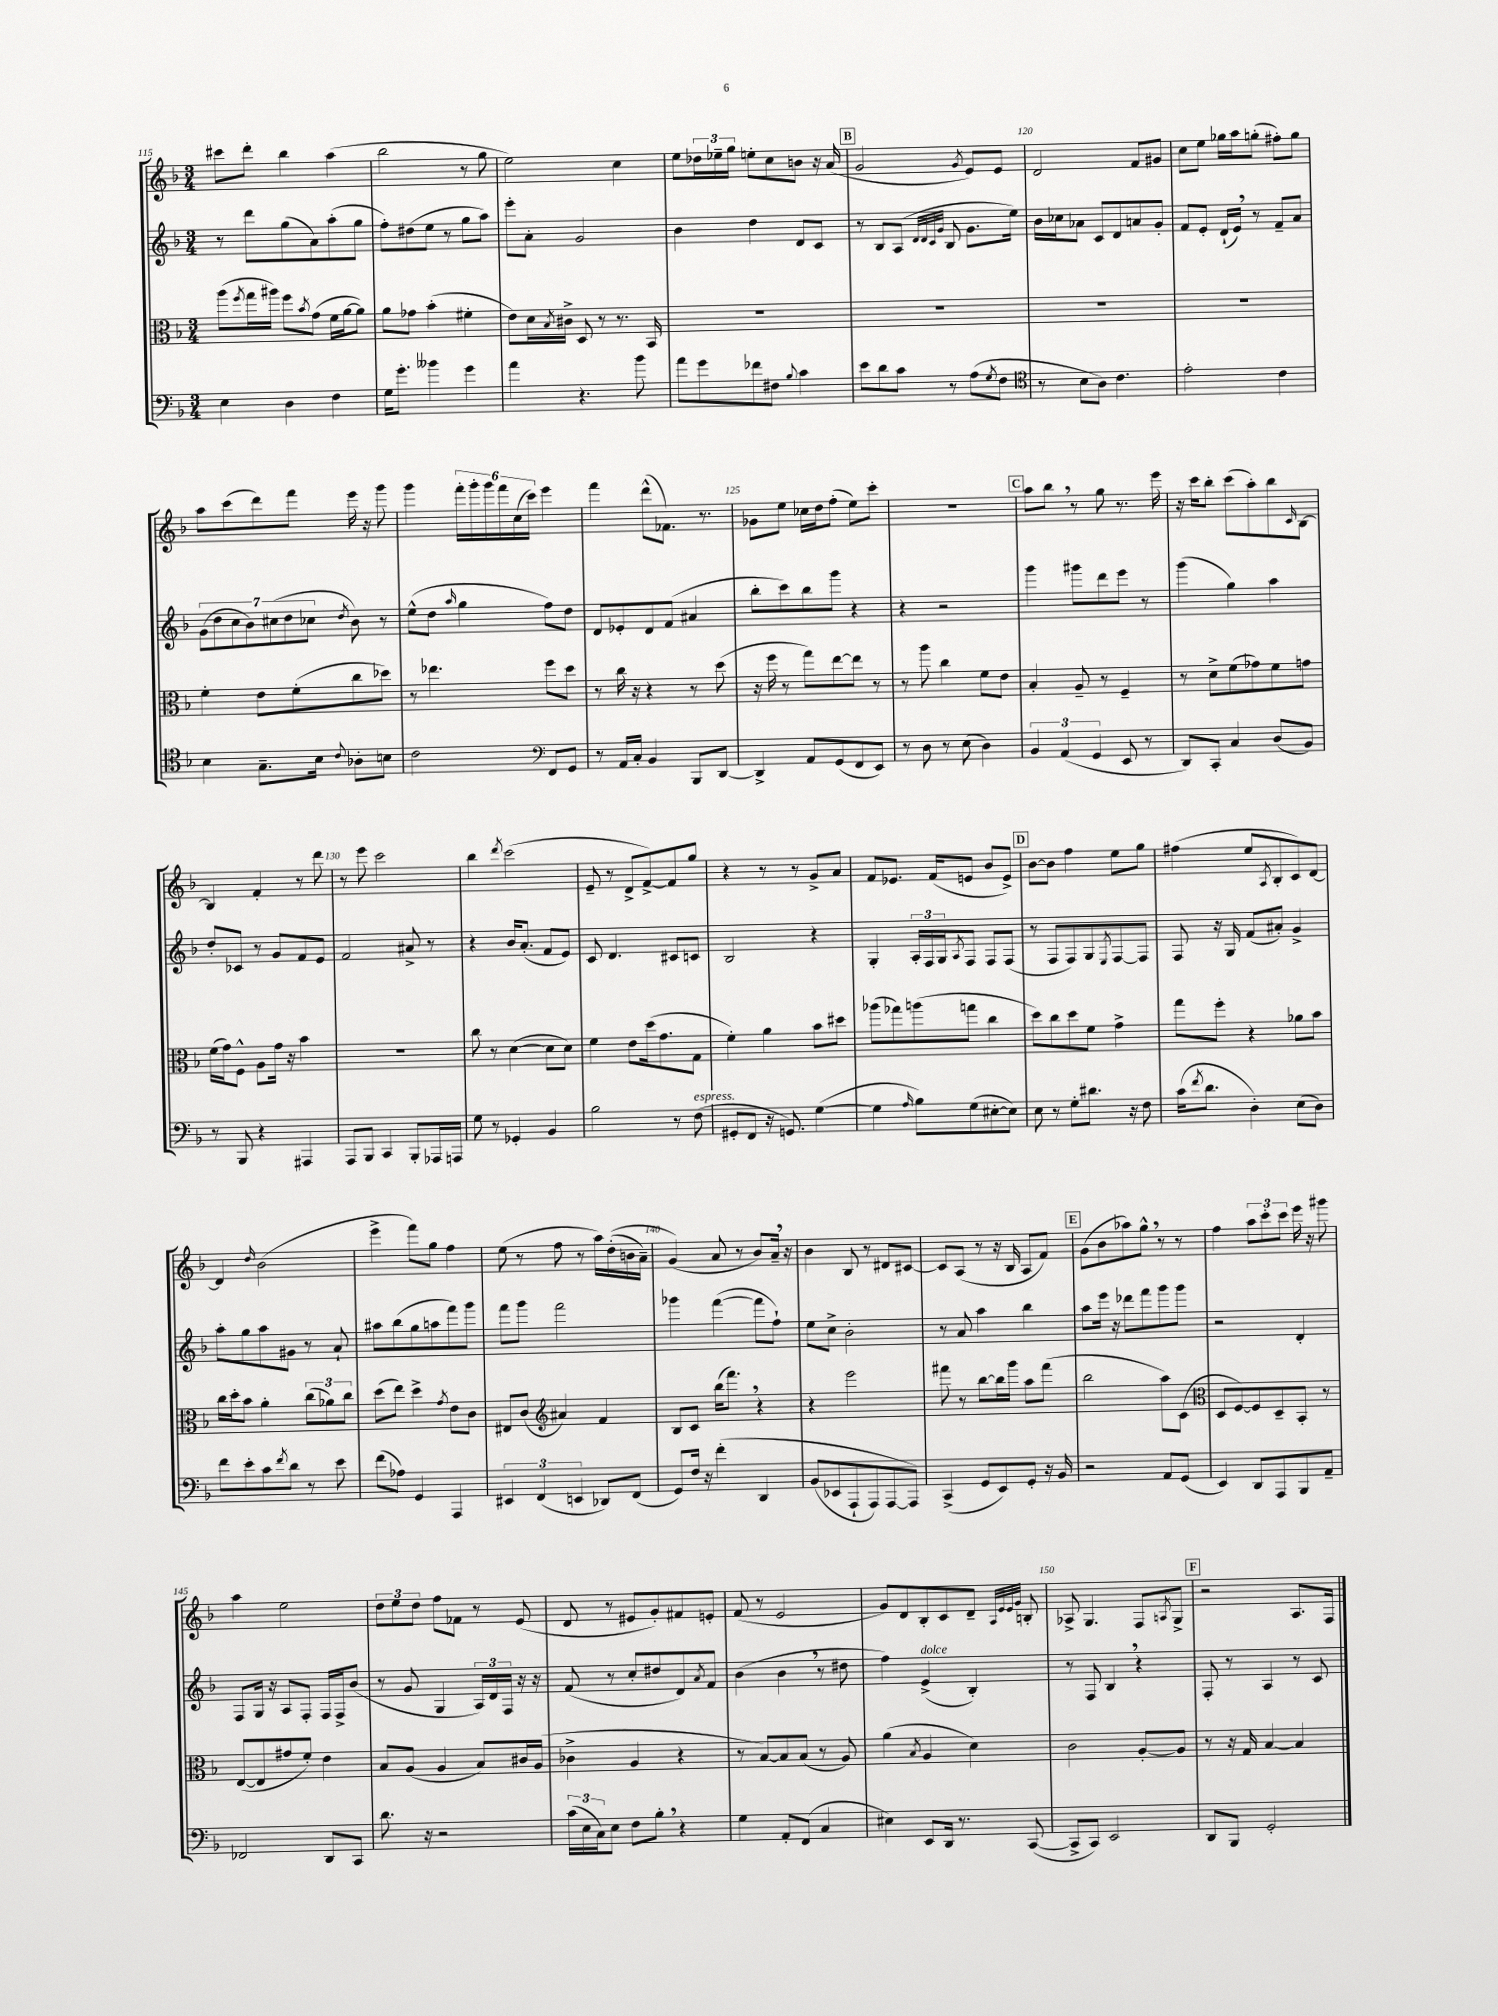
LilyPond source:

<<
\new StaffGroup <<
\new Staff = "s0" {
    \clef treble \key f \major \numericTimeSignature \time 3/4
    cis'''8 d'''8-. bes''4 a''4( |
    bes''2 r8 g''8 |
    e''2) c''4 |
    e''8 \tuplet 3/2 { des''16 ees''16-- g''16 } e''8-. c''8 b'8 r16 a'16( |
    \mark \markup { \box "B" } g'2 \acciaccatura { g'8 } e'8) e'8 |
    d'2 f'8 gis'8 |
    c''8 e''8 ges''16 a''16 g''8-.( fis''8-.) g''8 |
    a''8 c'''8( d'''8) f'''8 e'''16 r16 g'''8 |
    g'''4 \tuplet 6/4 { f'''16-. g'''16-. g'''16 f'''16 c''16( c'''16) } e'''4 |
    f'''4 d'''8-^( fes'8.) r8. |
    ges'8 e''8 ces''16 d''16 f''8-.( e''8) c'''8-. |
    R2. |
    \mark \markup { \box "C" } a''8 bes''8 \breathe r8 g''8 r8. e'''16 |
    r16 c'''16 bes''8-. c'''8( a''8-.) bes''8 \grace { c'16 } bes8~ |
    bes4 f'4-. r8 d'''8 |
    r8 e'''8 c'''2 |
    bes''4 \acciaccatura { d'''8 } c'''2( |
    e'8-- r8 d'8-> f'8~->) f'8 g''8 |
    r4 r8 r8 g'8-> a'8 |
    f'8 ees'8. f'16( e'8 bes'8 e'8->) |
    \mark \markup { \box "D" } bes'8~ bes'8 f''4 e''8 g''8 |
    fis''4( e''8 \acciaccatura { a8 } bes8-. c'8) d'8~ |
    d'4 \grace { d''16 } bes'2( |
    e'''4-> f'''8) g''8 f''4 |
    e''8( r8 f''8 r8 a''16) d''16-.(\( b'16 a'16--) |
    g'4(\) a'8 r8 bes'8) a'16-- \breathe r16 |
    bes'4 bes8 r8 dis'8 cis'8~ |
    cis'8 a8( r8 r16 bes16 a8 f'8) |
    \mark \markup { \box "E" } g'8( bes'8 aes''8) g''8-^ \breathe r8 r8 |
    f''4 \tuplet 3/2 { a''8 c'''8-. c'''8 } e'''16 r16 gis'''8 |
    a''4 e''2 |
    \tuplet 3/2 { d''8 e''8 d''8 } f''8 fes'8 r8 e'8( |
    d'8 r8 eis'8 g'8-.) fis'8 e'8-. |
    f'8( r8 e'2 |
    g'8) d'8 bes8-. c'8 d'8-- \grace { a32 e'32 e'32 g'32 } b8-. |
    aes8-> g4. f8 \acciaccatura { a8 } g8-> |
    \mark \markup { \box "F" } r2 a8. f16 \bar "|." |
}
\new Staff = "s1" {
    \clef treble \key f \major \numericTimeSignature \time 3/4
    r8 d'''8 g''8( a'8) a''8-.( g''8 |
    f''8-.) dis''8( e''8 r8 g''8 a''8) |
    e'''8-. a'8-. g'2 |
    bes'4 d''4 d'8 c'8 |
    \mark \markup { \box "B" } r8 bes8 a8( \grace { d'32 d'32 c'32 g'32 } bes8 g'8. e''16) |
    bes'16 ces''16 aes'8 c'8 d'8 a'8 g'8-. |
    f'8 e'8-. d'16-!( e'16) \breathe r8 f'8-- a'8 |
    \tuplet 7/4 { g'8( d''8 c''8 bes'8) cis''8( d''8 ces''8 } \acciaccatura { d''8 } bes'8) r8 |
    e''8-^( d''8 \grace { a''16 } g''4 f''8) d''8 |
    d'8 ees'8-. d'8 f'8( ais'4 |
    bes''8-. c'''8) bes''8 g'''8 r4 |
    r4 r2 |
    \mark \markup { \box "C" } g'''4 gis'''8 d'''8 e'''8 r8 |
    g'''4( g''4) a''4 |
    d''8-. ces'8 r8 g'8 f'8 e'8 |
    f'2 ais'8-> r8 |
    r4 bes'16 a'8.-.( f'8 e'8) |
    c'8 d'4. cis'8 c'8 |
    bes2 r4 |
    g4-. \tuplet 3/2 { a16-. f16 g16 } \acciaccatura { a8 } f8 f8 f8( |
    \mark \markup { \box "D" } r8 f8 f8) g8 \acciaccatura { e8 } f8~ f8 |
    f8 r16 g16 f'8( ais'8-.) g'4-> |
    a''8-. g''8 a''8 gis'8 r8 a'8-! |
    ais''8 bes''8( g''8 a''8 f'''8) g'''8 |
    f'''8 g'''8 f'''2 |
    ges'''4 f'''4~( f'''8 f''8-!) |
    e''8 c''8-> bes'2-. |
    r8 a'8 a''4 bes''4 |
    \mark \markup { \box "E" } a''8 e'''16 r16 des'''8 f'''8 g'''8 g'''8 |
    r2 d'4-. |
    f8 g16 r16 a8 f8-. f16 f16-> bes'8( |
    r8 g'8 g4 \tuplet 3/2 { a16) d'16 f16 } r16 r16 |
    f'8( r8 c''8-. dis''8 d'8) \acciaccatura { a'8 } f'8 |
    bes'4( bes'4 \breathe r8 dis''8 |
    f''4) e'4->^\markup { \italic "dolce" }( bes4-.) |
    r8 f8 bes4 \breathe r4 |
    \mark \markup { \box "F" } f8-. r8 a4 r8 c'8 \bar "|." |
}
\new Staff = "s2" {
    \clef alto \key f \major \numericTimeSignature \time 3/4
    a''8( \acciaccatura { f''8 } g''16 ais''16) f''8 \acciaccatura { bes'8 } g'8( f'16 a'16~ a'8) |
    a'8 ges'8 bes'4-.( fis'4-. |
    e'8) d'16 \acciaccatura { bes8 } cis'16-> d8 r8 r8. bes,16 |
    R2. |
    \mark \markup { \box "B" } R2. |
    R2. |
    R2. |
    f'4-. e'8 f'8-.( c''8 des''8) |
    r8 ees''4. f''8 d''8 |
    r8 c''16 r16 r4 r8 d''8( |
    r16 f''16 r8 g''8) e''8~ e''8 r8 |
    r8 a''8 c''4 f'8 e'8 |
    \mark \markup { \box "C" } bes4-. a8-- r8 f4-- |
    r8 d'8-> f'8( ges'8) f'8 g'8 |
    f'16( g'16) f8-^ a8 g'16 r16 bes'4 |
    R2. |
    c''8 r8 d'4~( d'8 d'8) |
    f'4 e'8 d''16( g'8. g8 |
    f'4-.) a'4 bes'8 dis''8 |
    aes''8( ges''8) a''8( g''8 c''4 |
    \mark \markup { \box "D" } d''8) c''8 d''8 f'8 g'4-> |
    g''8 f''8-. r4 aes'8 bes'8 |
    c''16 d''16-. bes'8 a'4-. \tuplet 3/2 { c''8( aes'8) c''8 } |
    d''8( e''8) d''4-> \acciaccatura { g'8 } e'8 c'8 |
    eis8 c'8( \clef treble ais'4) f'4 |
    bes8 c'8 bes''16( f'''8.) \breathe r4 |
    r4 e'''2 |
    fis'''8 r8 bes''8~ bes''16 g'''16 a''8 fis'''8( |
    \mark \markup { \box "E" } bes''2 a''8) c'8( |
    \clef alto d8 f8~) f8 d8-- bes,8-. r8 |
    e8~( e8 gis'8 f'8-.) e'4 |
    bes8 a8( a4 bes8) cis'16 a16( |
    ces'4-> a4 r4 |
    r8 bes8~) bes8 bes8( r8 a8) |
    a'4( \acciaccatura { bes8 } a4 d'4) |
    c'2 a8~-. a8 |
    \mark \markup { \box "F" } r8 r16 g16 bes4~ bes4 \bar "|." |
}
\new Staff = "s3" {
    \clef bass \key f \major \numericTimeSignature \time 3/4
    e4 d4 f4 |
    g16 g'8.-. beses'4 g'4 |
    a'4 r4. bes'8 |
    a'8 g'8 fes'8 fis8 \appoggiatura { bes8 } c'4 |
    \mark \markup { \box "B" } e'8 d'8 c'8 r8 a8( \acciaccatura { g8 } f8 |
    \clef tenor r8 bes8 a8) c'4. |
    e'2-. c'4 |
    bes4 g8.-- bes16 \appoggiatura { c'8 } aes8-. b8 |
    c'2 \clef bass f,8 g,8 |
    r8 a,16 c16-. bes,4 bes,,8 d,8~ |
    d,4-> a,8 g,8( f,8 e,8) |
    r8 d8 r8 e8( d4) |
    \mark \markup { \box "C" } \tuplet 3/2 { bes,4 a,4( g,4 } e,8 r8 |
    d,8) c,8-. c4 d8( bes,8) |
    r8 bes,,8 r4 ais,,4 |
    a,,8 bes,,8 c,4 bes,,8-. aes,,16 a,,16 |
    g8 r8 ges,4-. bes,4 |
    bes2 r8 f8^\markup { \italic "espress." }( |
    gis,8-. f,8 r16 g,8.) g4~( |
    g4 \grace { a16 } bes8) g8( eis8~-. eis8) |
    \mark \markup { \box "D" } e8 r8 g8-. dis'8. r16 f8 |
    c'16( \acciaccatura { f'8 } d'8. d4-.) e8( d8) |
    f'8 e'8-. c'8 \acciaccatura { f'8 } d'8 r8 e'8 |
    f'8( aes8) g,4 a,,4 |
    \tuplet 3/2 { eis,4 f,4( e,4 } des,8) f,8( |
    g,8) f16 r16 f'4-.\( d,4 |
    bes,8( ees,8 a,,8-! a,,8) a,,8~ a,,8\) |
    c,4->( g,8 e,8) g,8-. r16 bes,16 |
    \mark \markup { \box "E" } r2 a,8 g,8( |
    e,4) d,8 a,,8 bes,,8 a,8-- |
    fes,2 d,8 c,8 |
    d'8. r16 r2 |
    \tuplet 3/2 { c'16( e16 c16) } e8 f8 bes8-. \breathe r4 |
    g4 a,8-. f,8( c4 |
    eis4) e,8 d,16 r8. c,8~( |
    c,8-> c,8) e,2 |
    \mark \markup { \box "F" } d,8 bes,,8 g,2-. \bar "|." |
}
>>
>>
\layout { \context { \Score currentBarNumber = #115 \override BarNumber.break-visibility = ##(#f #t #t) barNumberVisibility = #(every-nth-bar-number-visible 5) } }
